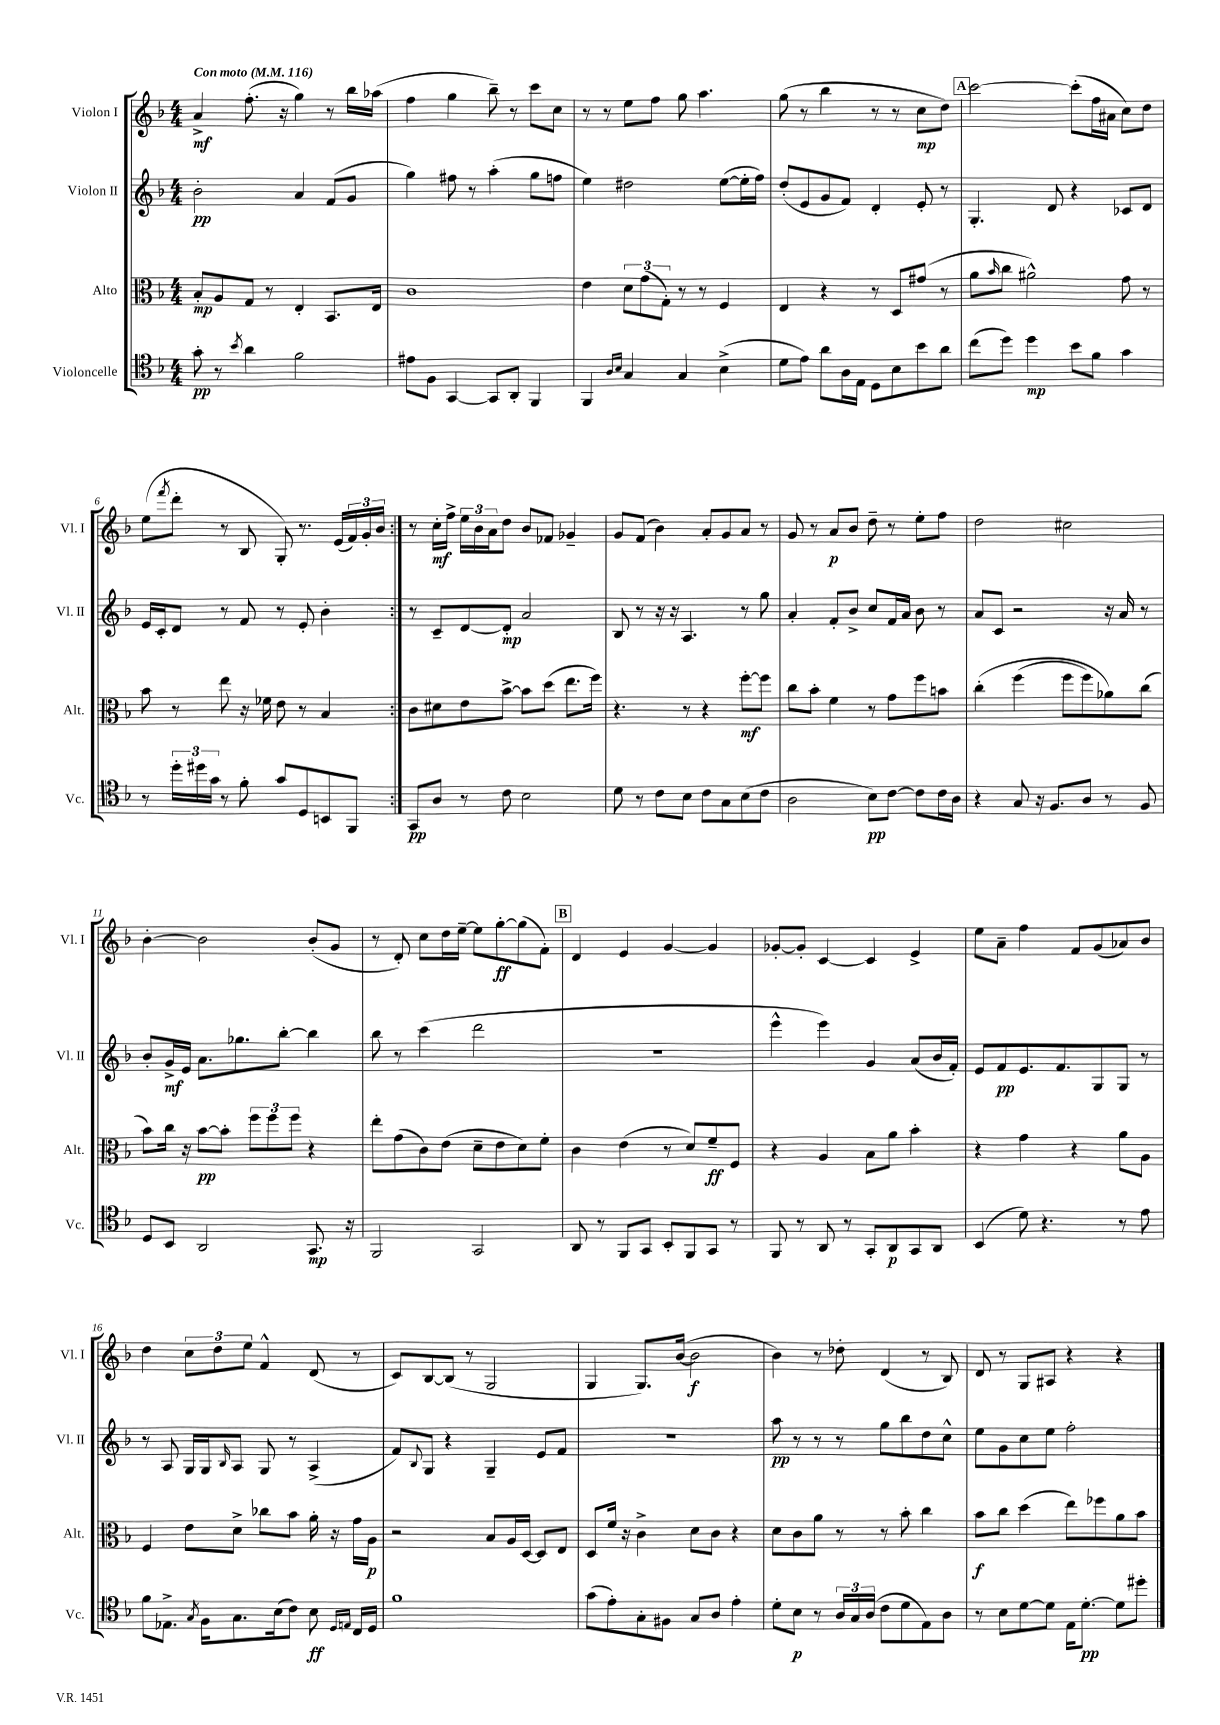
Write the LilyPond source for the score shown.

<<
\new StaffGroup <<
\new Staff = "s0" \with { instrumentName = "Violon I" shortInstrumentName = "Vl. I" } {
    \clef treble \key f \major \numericTimeSignature \time 4/4 \tempo "Con moto" 4 = 116
    \repeat volta 2 { a'4->\mf f''8.-.( r16 g''4) r8 bes''16 aes''16( |
    f''4 g''4 bes''8--) r8 c'''8 c''8 |
    r8 r8 e''8 f''8 g''8 a''4. |
    g''8( r8 bes''4 r8 r8 c''8\mp d''8) |
    \mark \markup { \box "A" } c'''2~ c'''8-.( f''16 ais'16 c''8) d''8 |
    e''8( \acciaccatura { f'''8 } d'''8-. r8 bes8 g8-.) r8. e'16( \tuplet 3/2 { f'16) g'16-. bes'16 } | }
    r8 c''16-.\mf f''16-> \tuplet 3/2 { e''16 bes'16 a'16 } d''8 bes'8 fes'8 ges'4-- |
    g'8 f'8( bes'4) a'8-. g'8 a'8 r8 |
    g'8 r8 a'8\p bes'8 d''8-- r8 e''8-. f''8 |
    d''2 cis''2 |
    bes'4~-. bes'2 bes'8-.( g'8 |
    r8 d'8-.) c''8 d''16 e''16~-- e''8 g''8~-.\ff g''8( f'8-.) |
    \mark \markup { \box "B" } d'4 e'4 g'4~ g'4 |
    ges'8~-. ges'8-. c'4~ c'4 e'4-> |
    e''8 a'8-- f''4 f'8 g'8( aes'8) bes'8 |
    d''4 \tuplet 3/2 { c''8 d''8 e''8 } f'4-^ d'8( r8 |
    c'8) bes8~ bes8( r8 g2 |
    g4 g8.) bes'16~( bes'2\f |
    bes'4) r8 des''8-. d'4( r8 bes8) |
    d'8 r8 g8 ais8 r4 r4 \bar "|." |
}
\new Staff = "s1" \with { instrumentName = "Violon II" shortInstrumentName = "Vl. II" } {
    \clef treble \key f \major \numericTimeSignature \time 4/4
    \repeat volta 2 { bes'2-.\pp a'4 f'8( g'8 |
    g''4) fis''8 r8 a''4-.( g''8 f''8 |
    e''4) dis''2 e''8~( e''16-. f''16) |
    d''8-.( e'8 g'8 f'8) d'4-. e'8-. r8 |
    \mark \markup { \box "A" } g4.-. d'8 r4 ces'8 d'8 |
    e'16 c'16-. d'8 r8 f'8 r8 e'8-. bes'4-. | }
    r8 c'8-- d'8~ d'8-.\mp a'2 |
    bes8 r8 r16 r16 a4. r8 g''8 |
    a'4-. f'8-. bes'8-> c''8 f'16 a'16 bes'8 r8 |
    a'8 c'8 r2 r16 a'16 r8 |
    bes'8-. g'16->\mf e'16 a'8. ges''8. bes''8~-. bes''4 |
    bes''8 r8 c'''4( d'''2 |
    \mark \markup { \box "B" } R1 |
    e'''4-^ e'''4) g'4 a'8( bes'16 f'16-.) |
    e'8 f'8\pp e'8. f'8. g8 g8 r8 |
    r8 a8 g16 g16 \grace { bes16 } a8 g8 r8 a4->( |
    f'8) \appoggiatura { bes8 } g8 r4 g4-- e'8 f'8 |
    r1 |
    a''8\pp r8 r8 r8 g''8 bes''8 d''8 c''8-^ |
    e''8 g'8 c''8 e''8 f''2-. \bar "|." |
}
\new Staff = "s2" \with { instrumentName = "Alto" shortInstrumentName = "Alt." } {
    \clef alto \key f \major \numericTimeSignature \time 4/4
    \repeat volta 2 { bes8-.\mp a8 g8 r8 e4-. bes,8. e16 |
    c'1 |
    e'4 \tuplet 3/2 { d'8 g'8( g8-.) } r8 r8 f4 |
    e4 r4 r8 d8 gis'8( r8 |
    \mark \markup { \box "A" } a'8 \grace { bes'16 } c''8 ais'2-^) g'8 r8 |
    bes'8 r8 e''8 r16 fes'16 e'8 r8 bes4 | }
    c'8 dis'8 e'8 bes'8~-> bes'8 d''8( e''8. f''16) |
    r4. r8 r4 f''8~-.\mf f''8 |
    c''8 bes'8-. f'4 r8 g'8 f''8 b'8 |
    c''4-.\( f''4( f''8 f''8) aes'8\) c''8( |
    bes'8) c''16 r16 bes'8~\pp bes'8-. \tuplet 3/2 { f''8 f''8 f''8 } r4 |
    e''8-. g'8( c'8) e'8( d'8-- e'8 d'8) f'8-. |
    \mark \markup { \box "B" } c'4 e'4( r8 d'8) f'8--\ff f8 |
    r4 a4 bes8 a'8 bes'4-. |
    r4 g'4 r4 a'8 a8 |
    f4 e'8 d'8-> ces''8 bes'8 a'16-. r16 g'16 a16\p |
    r2 bes8 a16 d16~ d8 e8 |
    d8 f'16 r16 c'4-> d'8 c'8 r4 |
    d'8 c'8 a'8 r8 r8 bes'8-. c''4 |
    bes'8\f c''8 d''4( e''8) fes''8 a'8 bes'8 \bar "|." |
}
\new Staff = "s3" \with { instrumentName = "Violoncelle" shortInstrumentName = "Vc." } {
    \clef tenor \key f \major \numericTimeSignature \time 4/4
    \repeat volta 2 { g'8-.\pp r8 \acciaccatura { bes'8 } a'4 f'2 |
    eis'8 f8 g,4~ g,8 a,8-. f,4 |
    f,4 \grace { a16 bes16 } g4 g4 bes4->( |
    d'8 e'8) a'8 a16 e16 d8 bes8 bes'8 a'8 |
    \mark \markup { \box "A" } c''8( d''8) d''4\mp bes'8 f'8 g'4 |
    r8 \tuplet 3/2 { d''16-. dis''16 g'16 } r8 f'8-. g'8 d8 b,8 f,8 | }
    g,8\pp a8 r8 c'8 bes2 |
    d'8 r8 c'8 bes8 c'8 g8 bes8( c'8 |
    a2 bes8\pp) c'8~ c'8 c'16 a16 |
    r4 g8 r16 f8. a8 r8 f8 |
    d8 bes,8 a,2 g,8.\mp r16 |
    f,2 g,2 |
    \mark \markup { \box "B" } a,8 r8 f,8 g,8 bes,8-. f,8 g,8 r8 |
    f,8 r8 a,8 r8 g,8-. a,8\p g,8 a,8 |
    bes,4( d'8) r4. r8 e'8 |
    f'8 ees8.-> \acciaccatura { g8 } f16 g8. bes16( c'8) bes8\ff \grace { d16 e16 } c16 d16 |
    f'1 |
    g'8( e'8-.) g8-. fis8 g8 a8 e'4-. |
    d'8-. bes8\p r8 \tuplet 3/2 { a16 g16 a16( } c'8 d'8 e8) a8 |
    r8 bes8 d'8~ d'8 e16 d'8.~-.\pp d'8 dis''8-. \bar "|." |
}
>>
>>
